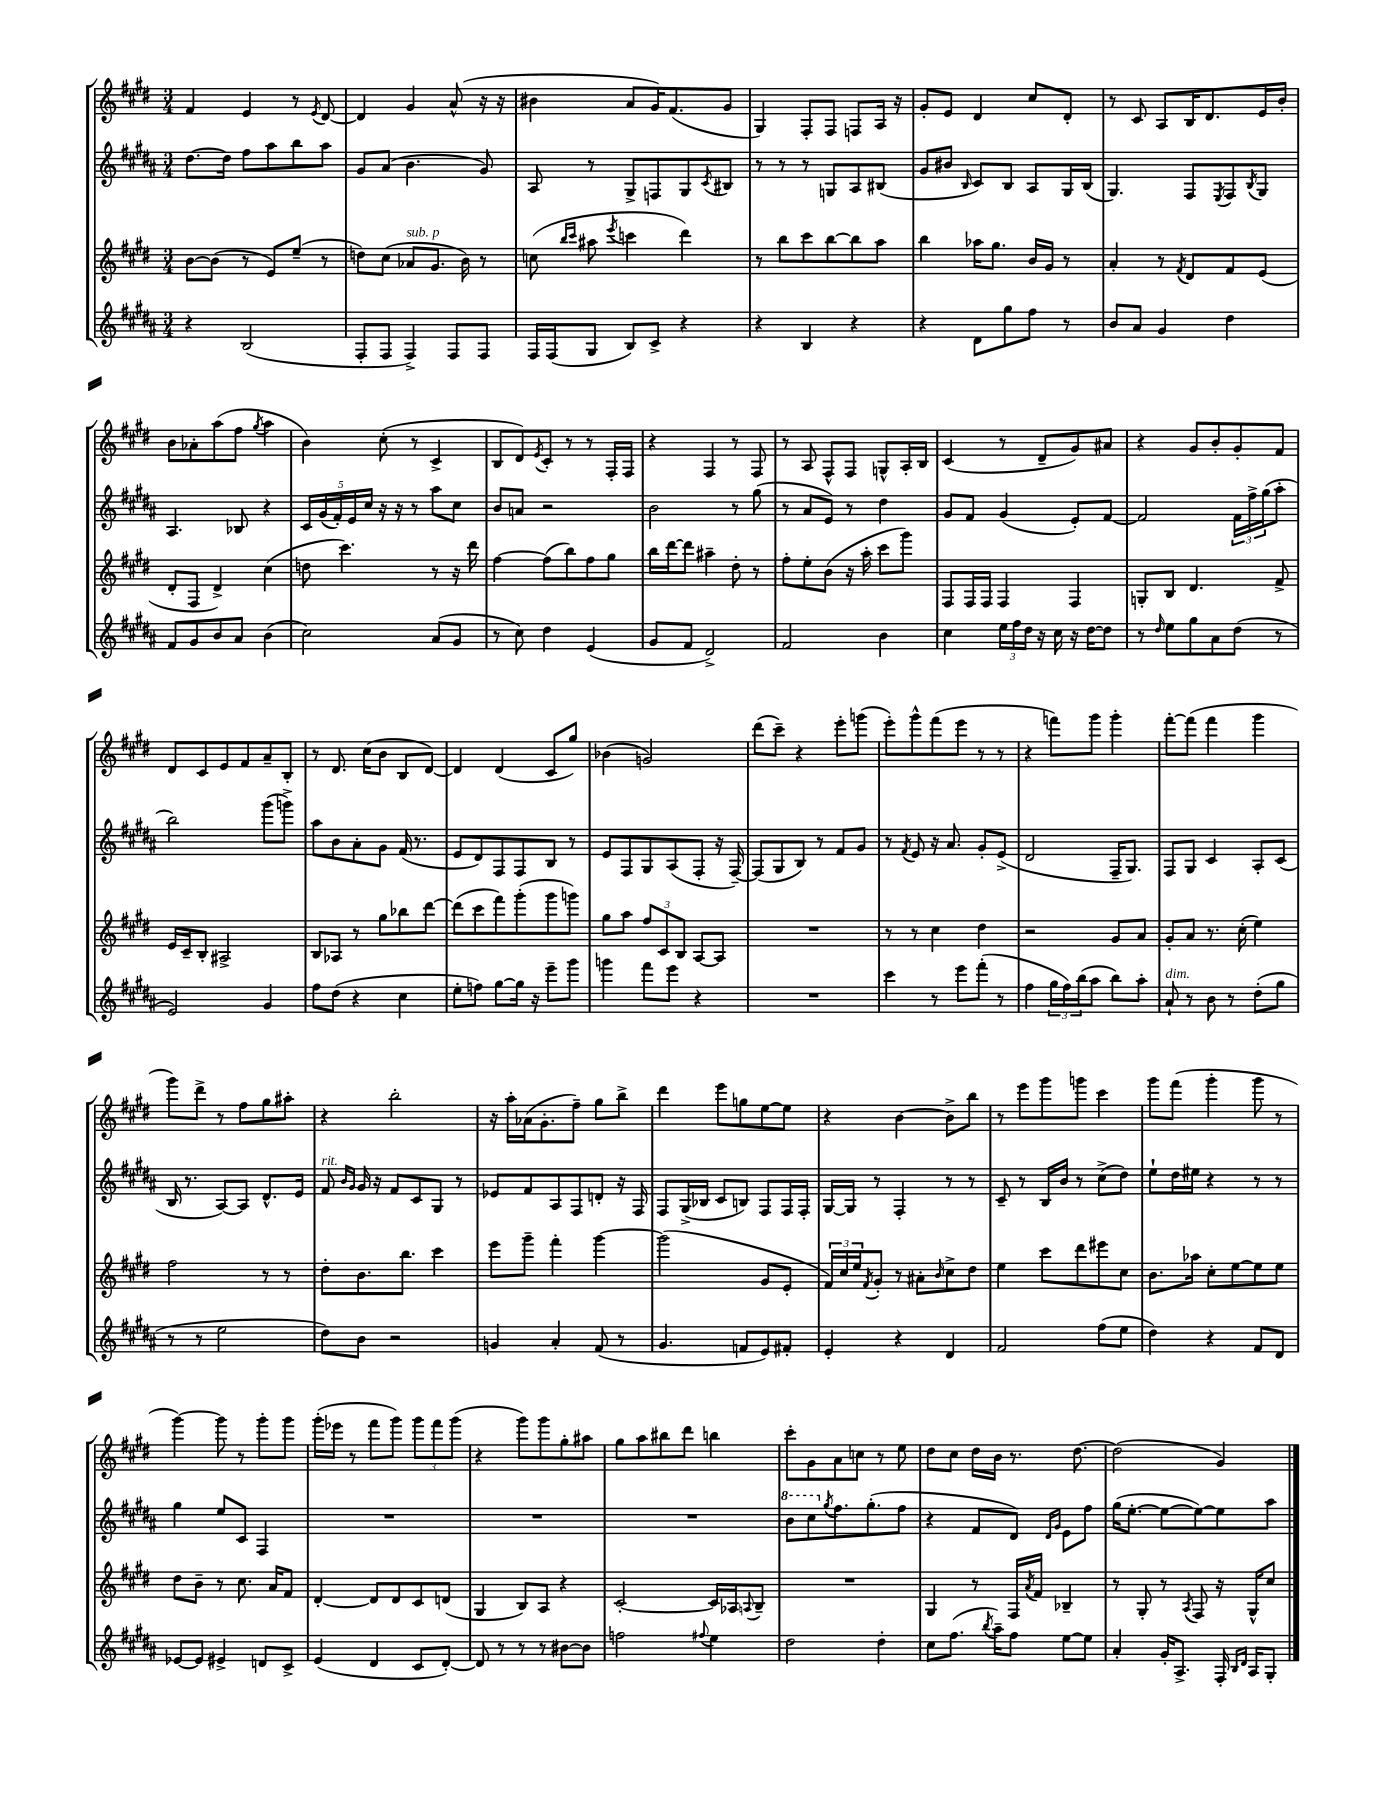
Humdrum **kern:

**kern	**kern	**kern	**kern
*part4	*part3	*part2	*part1
*staff4	*staff3	*staff2	*staff1
*clefG2	*clefG2	*clefG2	*clefG2
*k[f#c#g#d#a#]	*k[f#c#g#d#]	*k[f#c#g#d#a#]	*k[f#c#g#d#]
*M3/4	*M3/4	*M3/4	*M3/4
=22	=22	=22	=22
4r	[8b\L	[8.dd#\L	4f#/
.	(8b\J]	.	.
.	.	16dd#\Jk]	.
(2B/	8r	8ff#\L	4e/
.	8e/L)	8aa#\	.
.	(8ee~/J	8bb\	8r
.	.	.	8qe/
.	8r	8aa#\J	[8d#/
=23	=23	=23	=23
8F#'/L	8ddn\L)	8g#/L	4d#/]
8F#/J	(8cc#\J	(8a#/J	.
!	!LO:TX:a:i:t=sub. p	!	!
4F#^/)	8a-X/L	4.b\	4g#/
.	8.g#/J	.	.
8F#/L	.	.	(8a^^/
.	16b\)	.	.
8F#/J	8r	8g#/)	16r
.	.	.	16r
=24	=24	=24	=24
16F#/LL	(8ccn\	8A#/	4b#X\
(16F#/J	.	.	.
.	16qqbb/LL	.	.
.	16qqccc#/JJ	.	.
8G#/J	8aa#X\	8r	.
.	8qeee/	.	.
8B/L)	4cccn\	8G#^/L	8a/L
8c#^/J	.	8Fn/	16g#/K)
.	.	.	(8.f#/
4r	4ddd#\)	8G#/	.
.	.	8qc#/	.
.	.	8B#X/J	8g#/J
=25	=25	=25	=25
4r	8r	8r	4G#/)
.	8bb\L	8r	.
4B/	8ccc#\	8r	8F#'/L
.	[8bb\	8Gn/L	8F#/J
4r	8bb\]	8A#/	8Fn/L
.	8aa\J	(8B#X/J	16A/Jk
.	.	.	16r
=26	=26	=26	=26
4r	4bb\	8g#/L	8g#'/L
.	.	8b#X/J	8e/J
.	.	16qqB/	.
8d#\L	16aa-X\KL	8c#/L)	4d#/
.	8.gg#\J	.	.
8gg#\	.	8B/J	.
8ff#\J	16b/LL	8A#/L	8cc#/L
.	16g#/JJ	.	.
8r	8r	16G#/L	8d#'/J
.	.	(16B/JJ	.
=27	=27	=27	=27
8b/L	4a'/	4.G#/)	8r
8a#/J	.	.	8c#/
4g#/	8r	.	8A/L
.	8qf#/	.	.
.	8d#/L	8F#/L	16B/K
.	.	.	8.d#/
.	.	8qE/	.
4dd#\	8f#/	8F#/	.
.	.	8qB/	.
.	(8e/J	8G#/J	16e/L
.	.	.	16b'/JJ
!!LO:LB:g=z
=28	=28	=28	=28
8f#/L	8d#'/L	4.A#/	8b\L
8g#/	8F#/J	.	8a-X'\
8b/	4d#^/)	.	(8aa\
8a#/J	.	8B-X/	8ff#\J
.	.	.	8qgg#/
(4b\	(4cc#\	4r	4aa\
=29	=29	=29	=29
2cc#\)	8ddn\	20c#/LL	4b\)
.	.	(20g#/	.
.	.	20f#'/)	.
.	4.ccc#\)	.	.
.	.	20e/	.
.	.	20cc#/JJ	.
.	.	16r	(8cc#'\
.	.	16r	.
.	.	8r	8r
(8a#/L	8r	8aa#\L	4c#^/
8g#/J	16r	8cc#\J	.
.	16ddd#\	.	.
=30	=30	=30	=30
8r	[4ff#\	8b/L	8B/L
8cc#\)	.	8an/J	8d#/)
.	.	.	8qe/
4dd#\	(8ff#\L]	2r	8c#'/J
.	8bb\)	.	8r
(4e/	8ff#\	.	8r
.	8gg#\J	.	16F#'/LL
.	.	.	16F#/JJ
=31	=31	=31	=31
8g#/L	16bb\LL	2b\	4r
.	[16ddd#\J	.	.
8f#/J	8ddd#\J]	.	.
2d#^/)	4aa#X~\	.	4F#/
.	8dd#'\	8r	8r
.	8r	(8gg#\	8F#/
=32	=32	=32	=32
2f#/	8ff#'\L	8r	8r
.	8ee'\	8a#/L	8A/
.	(8b\J	8e/J)	8F#^^/L
.	16r	8r	8F#/J
.	16aa'\	.	.
4b\	8ccc#\L	4dd#\	8Gn^^/L
.	8ggg#\J)	.	16A'/L
.	.	.	16B/JJ
=33	=33	=33	=33
4cc#\	8F#/L	8g#/L	(4c#/
.	16F#/L	8f#/J	.
.	16F#/JJ	.	.
24ee\LL	4F#/	(4g#/	8r
24ff#\	.	.	.
24dd#\JJ	.	.	.
16r	.	.	8d#~/L
16cc#\	.	.	.
16r	4F#/	8e'/L)	8g#/)
[16dd#\KL	.	.	.
8dd#\J]	.	[8f#/J	8a#X/J
=34	=34	=34	=34
8r	8Gn'/L	2f#/]	4r
16qqdd#/	.	.	.
8ee\L	8B/J	.	.
8gg#\	4.d#/	.	8g#/L
8a#\	.	.	8b'/
(8dd#\J	.	24f#\LL	8g#'/
.	.	24ff#^\	.
.	.	(24gg#\J	.
8r	8f#^/	8aa#'\J	8f#/J
!!LO:LB:g=z
=35	=35	=35	=35
2e/)	16e/LL	2bb\)	8d#/L
.	16c#~/J	.	.
.	8B'/J	.	8c#/
.	2A#X^/	.	8e/
.	.	.	8f#/
4g#/	.	(8ggg#\L	8a~/
.	.	8gggn^\J)	8B'/J
=36	=36	=36	=36
8ff#\L	8B/L	8aa#\L	8r
(8dd#\J	8A-X/J	8b\	8.d#/
4r	8r	8a#'\	.
.	.	.	(16cc#\KL
.	8gg#\L	8g#\J	8b\J
4cc#\	8bb-X\	(16f#/	8B/L
.	.	8.r	.
.	[8ddd#\J	.	[8d#/J)
=37	=37	=37	=37
8ee'\L	(8ddd#\L]	8e/L	4d#/]
8ffn\J)	8ccc#\	8d#/)	.
[8gg#\L	8fff#\)	8F#/	(4d#/
16gg#\Jk]	(8ggg#'\	8F#/	.
16r	.	.	.
8eee~\L	8ggg#\	8B/J	8c#/L
8ggg#\J	8gggn\J)	8r	8gg#/J)
=38	=38	=38	=38
4gggn\	8gg#\L	8e/L	(4b-X\
.	8aa\J	8F#/	.
8fff#\L	12ff#/L	8G#/	2gn/)
.	12c#/	.	.
8eee\J	.	(8A#/	.
.	12B/J	.	.
4r	[8A/L	8F#'/J	.
.	8A/J]	16r	.
.	.	[16F#~/)	.
=39	=39	=39	=39
2.r	2.r	(8F#/L]	(8ddd#\L
.	.	8G#/	8ccc#~\J)
.	.	8B/J)	4r
.	.	8r	.
.	.	8f#/L	8eee'\L
.	.	8g#/J	(8gggn\J
=40	=40	=40	=40
4ccc#\	8r	8r	8eee'\L)
.	.	8qf#/	.
.	8r	8e/	8ggg#^^\
8r	4cc#\	16r	(8fff#\
.	.	8.a#/	.
8eee\L	.	.	8eee\J
(8fff#'\J	4dd#\	8g#'/L	8r
8r	.	(8e^/J	8r
=41	=41	=41	=41
4ff#\	2r	2d#/	4r
24gg#\LL	.	.	8fffn\L)
24ff#\)	.	.	.
(24bb\J	.	.	.
8aa#\J	.	.	8ggg#\J
8bb\L)	8g#/L	16F#~/KL	4ggg#'\
.	.	8.G#/J)	.
8aa#'\J	8a/J	.	.
=42	=42	=42	=42
!LO:TX:a:i:t=dim.	!	!	!
8a#`/	8g#'/L	8F#/L	[8fff#'\L
8r	8a/J	8G#/J	(8fff#\J]
8b\	8.r	4c#/	4fff#\
8r	.	.	.
.	(16cc#'\	.	.
(8dd#'\L	4ee\)	8A#'/L	4ggg#\
8gg#\J	.	(8c#/J	.
!!LO:LB:g=z
=43	=43	=43	=43
8r	2ff#\	16B/	8ggg#\L)
.	.	8.r	.
8r	.	.	8ddd#^\J
2ee\	.	[8A#/L)	8r
.	.	8A#/J]	8ff#\L
.	8r	8.d#^^/L	8gg#\
.	8r	.	8aa#X'\J
.	.	16e/Jk	.
=44	=44	=44	=44
!	!	!LO:TX:a:i:t=rit.	!
8dd#\L)	8dd#'\L	8f#/	4r
.	.	16qqb/LL	.
.	.	16qqg#/JJ	.
8b\J	8.b\	16g#/	.
.	.	16r	.
2r	.	8f#/L	2bb'\
.	8.bb\J	.	.
.	.	8c#/	.
.	4ccc#\	8G#/J	.
.	.	8r	.
=45	=45	=45	=45
4gn/	8eee\L	8e-X/L	16r
.	.	.	16aa'\LL
.	8ggg#~\J	8f#/	(16a-X\J
.	.	.	8.g#'\
4a#'/	4fff#'\	8A#/	.
.	.	8F#/	8ff#~\J)
(8f#/	[4ggg#\	8dn'/J	8gg#\L
8r	.	16r	8bb^\J
.	.	16F#/	.
=46	=46	=46	=46
4.g#/	(2ggg#\]	8F#/L	4ddd#\
.	.	(16G#^/L	.
.	.	16B-X/JJ	.
.	.	8c#/L	8eee\L
8fn/L	.	8Bn/J)	8ggn\
8e/)	8g#/L	8F#/L	[8ee\
8f#X'/J	8e'/J	16F#/L	8ee\J]
.	.	16F#'/JJ	.
=47	=47	=47	=47
4e'/	24f#/LL)	[16G#/LL	4r
.	24cc#/	.	.
.	.	16G#/JJ]	.
.	24ee/J	.	.
.	8qf#/	.	.
.	8g#'/J	8r	.
4r	8r	4F#'/	[4b\
.	8a#X'\L	.	.
.	16qqb/	.	.
4d#/	8cc#^\	8r	8b^\L]
.	8dd#\J	8r	8bb\J
=48	=48	=48	=48
2f#/	4ee\	8c#~/	8r
.	.	8r	8eee\L
.	8ccc#\L	16B/LL	8ggg#\
.	.	16b/JJ	.
.	8ddd#\	8r	8gggn\J
(8ff#\L	8eee#X\	(8cc#^\L	4ccc#\
8ee\J	8cc#\J	8dd#\J)	.
=49	=49	=49	=49
4dd#\)	8.b\L	8ee`\L	8ggg#\L
.	.	16dd#\L	(8fff#\J
.	16aa-X\Jk	16ee#X\JJ	.
4r	8cc#'\L	4r	4ggg#'\
.	[8ee\	.	.
8f#/L	8ee\]	8r	8ggg#\
8d#/J	8ee\J	8r	8r
!!LO:LB:g=z
=50	=50	=50	=50
[8e-X/L	8dd#\L	4gg#\	[4ggg#\)
8e-/J]	8b~\J	.	.
4e#X^/	8r	8ee/L	8ggg#\]
.	8.cc#\	8c#/J	8r
8dn/L	.	4F#/	8ggg#'\L
.	16a/KL	.	.
8c#^/J	8f#/J	.	8ggg#\J
=51	=51	=51	=51
(4e/	[4d#'/	2.r	(16ggg#'\LL
.	.	.	16eee-X\JJ
.	.	.	8r
4d#/	8d#/L]	.	8fff#\L
.	8d#/	.	8ggg#\J)
8c#/L	8c#/	.	12ggg#\L
.	.	.	12fff#\
[8d#'/J)	(8dn/J	.	.
.	.	.	(12ggg#\J
=52	=52	=52	=52
8d#/]	4G#/	2.r	4r
8r	.	.	.
8r	8B/L)	.	8ggg#\L)
8r	8A/J	.	8ggg#\
[8b#X\L	4r	.	8gg#'\
8b#\J]	.	.	8aa#X\J
=53	=53	=53	=53
2ffn\	[2c#'/	2.r	8gg#\L
.	.	.	8aa\
.	.	.	8bb#X\
.	.	.	8ddd#\J
8qqff#X/	.	.	.
4ee\	16c#/LL]	.	4bbn\
.	16A-X/J	.	.
.	8qqAn/	.	.
.	8B~/J	.	.
=54	=54	=54	=54
*	*	*8va	*
2dd#\	2.r	8bb\L	8ccc#'\L
.	.	8ccc#\	8g#\
*	*	*X8va	*
.	.	8qgg#/	.
.	.	8.ff#\	8a\
.	.	.	8ccn\J
.	.	(8.gg#'\	.
4dd#'\	.	.	8r
.	.	8ff#\J	8ee\
=55	=55	=55	=55
8cc#\L	4G#/	4r	8dd#\L
(8.ff#\J	.	.	8cc#\J
.	8r	8f#/L	16dd#\LL
8qbb/	.	.	.
16aa#~\KL)	.	.	16b\JJ
8ff#\J	16F#/LL	8d#/J)	8.r
.	8qa/	.	.
.	16f#/JJ	.	.
.	.	16qqd#/LL	.
.	.	16qqg#/JJ	.
[8ee\L	4B-X~/	8e\L	.
.	.	.	[8.dd#\
8ee\J]	.	8ff#\J	.
=56	=56	=56	=56
4a#'/	8r	(16gg#\KL	(2dd#\]
.	.	[8.ee'\J	.
.	8G#'/	.	.
16g#'/KL	8r	8ee\L_	.
8.A#^/J	.	.	.
.	8qA/	.	.
.	8F#/	8ee\_)	.
16F#'/	16r	8ee\]	4g#/)
16qqB/LL	.	.	.
16qqd#/JJ	.	.	.
16A#/KL	16G#^^/KL	.	.
8G#'/J	8cc#/J	8aa#\J	.
==	==	==	==
*-	*-	*-	*-
